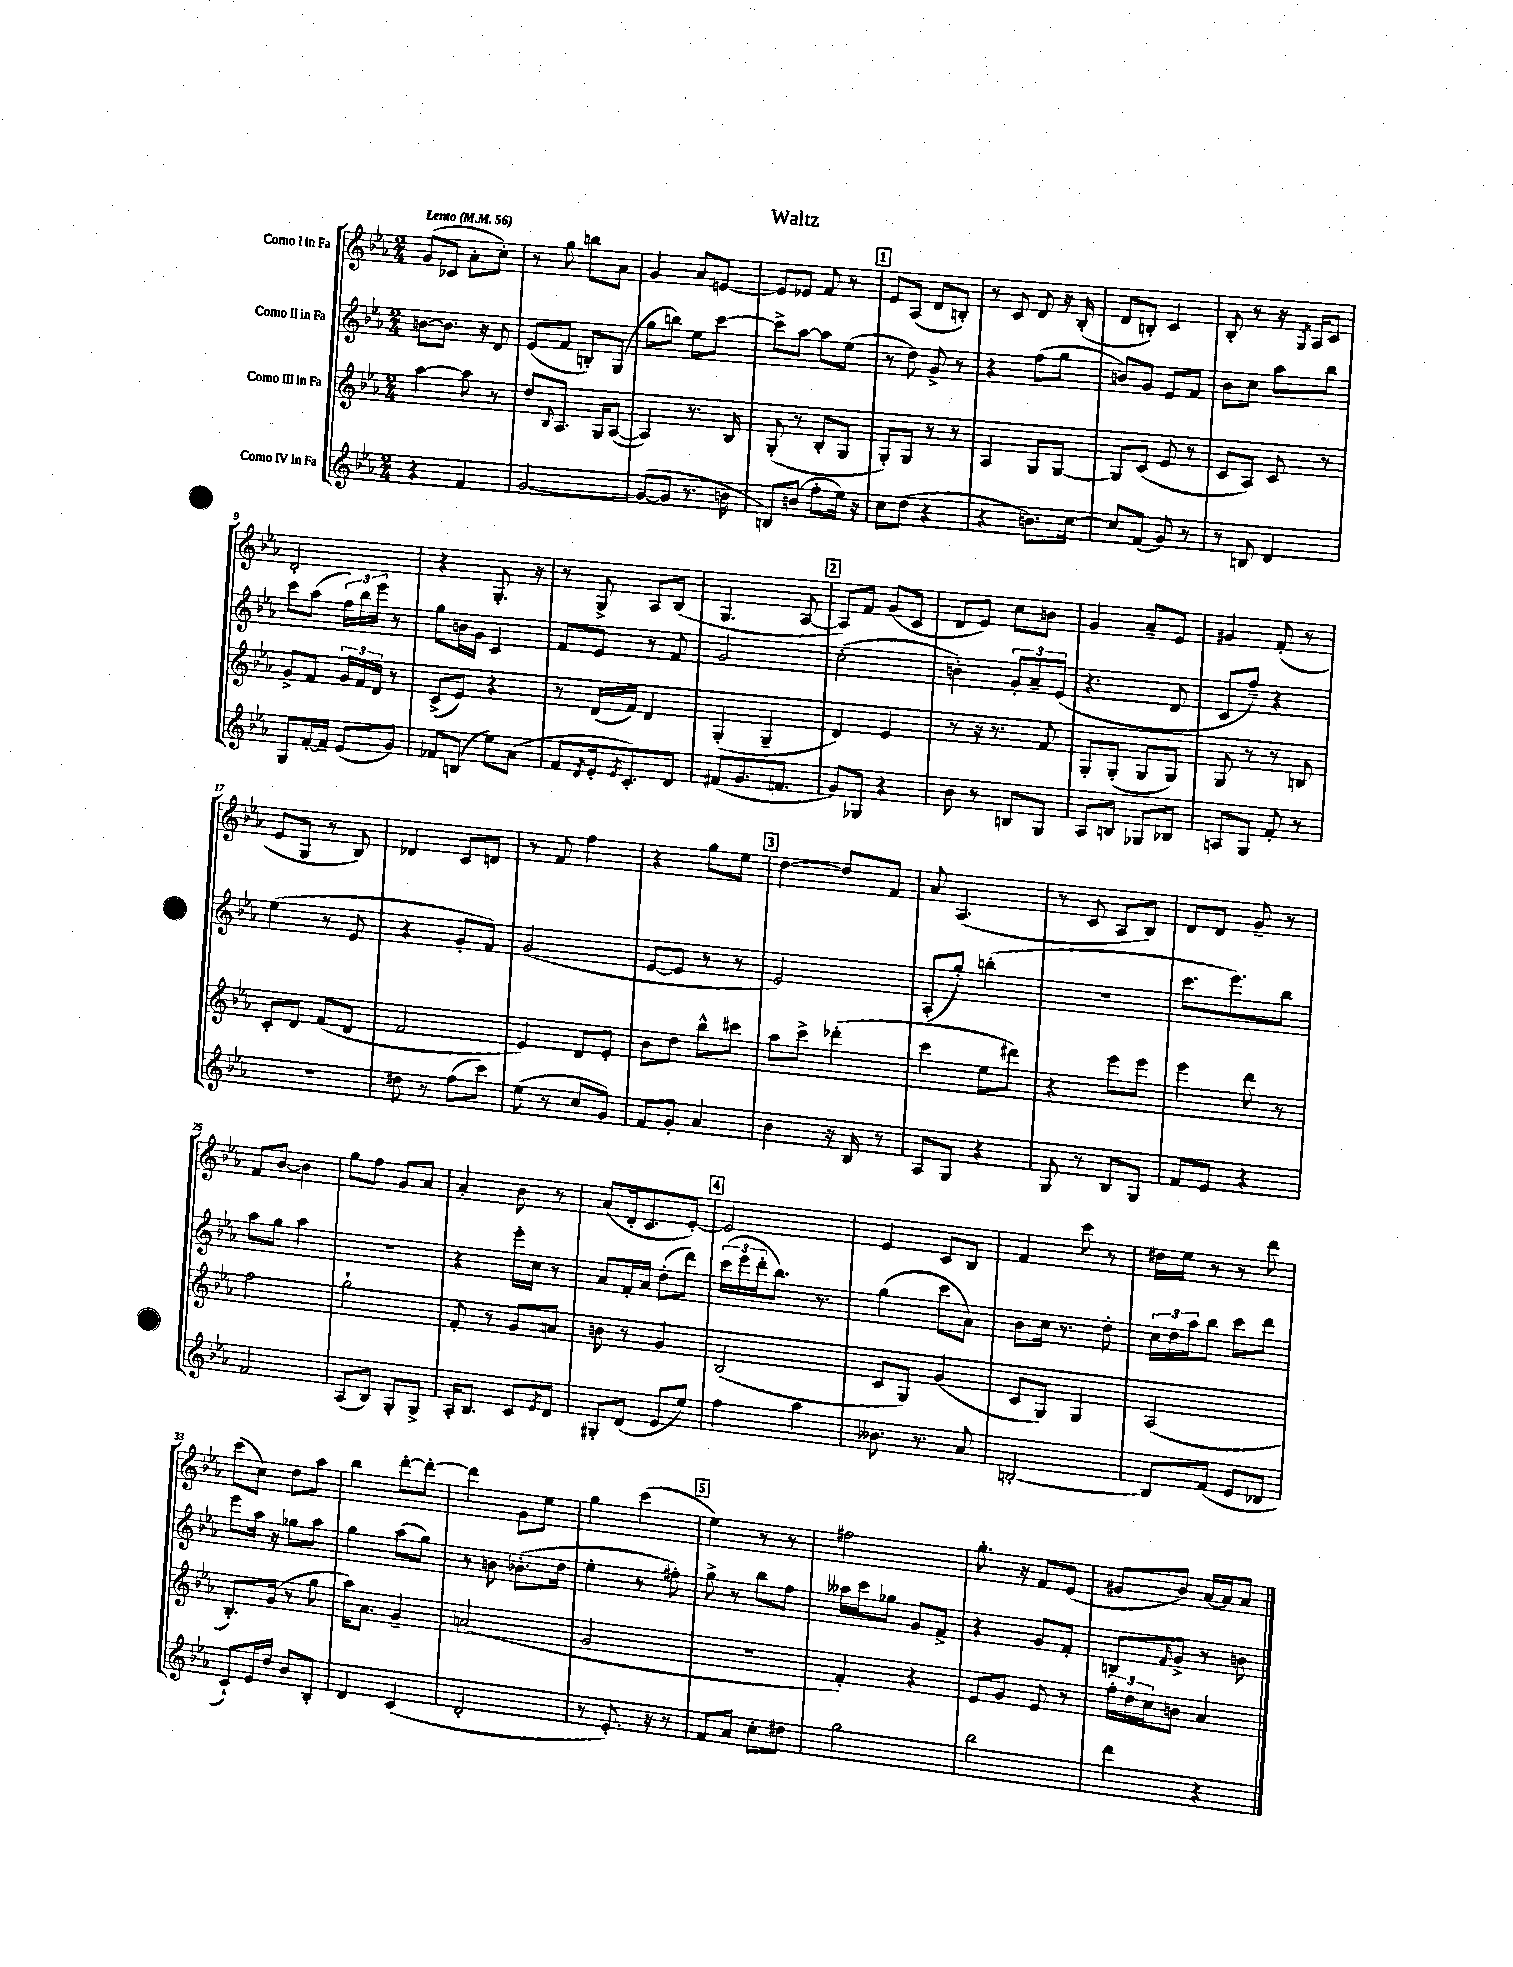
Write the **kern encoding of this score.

**kern	**kern	**kern	**kern
*staff4	*staff3	*staff2	*staff1
*clefG2	*clefG2	*clefG2	*clefG2
*k[b-e-a-]	*k[b-e-a-]	*k[b-e-a-]	*k[b-e-a-]
*M2/4	*M2/4	*M2/4	*M2/4
*MM56	*MM56	*MM56	*MM56
4r	[4aa-	[8b	(8g
.	.	8.b]	8c-
4f	8aa-]	.	8a-'
.	.	16r	.
.	8r	8d	8cc')
=	=	=	=
[2g	8dd	(8e-	8r
.	8qqB-	.	.
.	8.A-	8f	8gg
.	.	8B')	8bb
.	16G	.	.
.	([8A-	(8G	8a-
=	=	=	=
(8g_	4A-])	8gg	4g
8g]	.	8bb)	.
8.r	8.r	8ee-	8a-
.	.	[8ccc	[8e
16b	16B-	.	.
=	=	=	=
8B)	(8G'	8ccc^]	8e]
(8b	8r	[8aa-	8e-
8ff'	8B-'	8aa-]	8f
16ee-)	8G	(8ee-	8r
16r	.	.	.
=	=	=	=
8cc	8G')	8r	8e-
(8dd	8G	8dd)	(8A-
4r	8r	8g^	8d
.	8r	8r	8B')
=	=	=	=
4r	4A-	4r	8r
.	.	.	8c
8.b)	8G	(8ff	8d
.	[8G	8gg	16r
[16cc	.	.	(16B-'
=	=	=	=
8cc]	8G]	8b)	8d
(8f	(8c	8g	8B')
8g)	8e-	8e-	4c
8r	8r	8f	.
=	=	=	=
8r	8c	8b-	8B-'
8B	8A-)	8cc	8r
4d	8c	8aa-	16r
.	.	.	8qG
.	.	.	16A-
.	8r	8bb-	8c
=	=	=	=
8G	8g^	8ccc	2d'
[16f'	8f	(8aa-	.
16f~]	.	.	.
(8e-	24g	24ff)	.
.	24f	24bb-	.
.	24d	24eee-	.
8g)	8r	8r	.
=	=	=	=
8f-	(8c^	8gg	4r
(8B	8e-)	16b	.
.	.	16g	.
8ee-)	4r	4c	8.G'
(8a-	.	.	.
.	.	.	16r
=	=	=	=
8f	8r	8f	8r
8qd	.	.	.
16e-'	(16d	8e-	8G^
8qe-	.	.	.
8.c')	16f)	.	.
.	4d	8r	8A-
8d	.	8f	(8B-
=	=	=	=
(8f#	(4G'	2g	4.G
8.g	.	.	.
.	4G~	.	.
8.f	.	.	.
.	.	.	[8A-
=	=	=	=
8g)	4d)	(2cc'	8A-])
8G-	.	.	8f
4r	4e-	.	(8g
.	.	.	8c
=	=	=	=
8b-	8r	4b')	8d
8r	16r	.	8e-)
.	8.r	.	.
8B	.	12g'	8cc
.	.	12a-~	.
8G	8f	.	8b
.	.	(12e-	.
=	=	=	=
8A-	8G'	4.r	4g
8B	(8G'	.	.
8G-	8G	.	8a-~
8B-	8G)	8d	8e-
=	=	=	=
8A	8G	8c	4g#
8G	8r	8ff~)	.
8f'	8r	4r	(8f'
8r	8B	.	8r
=	=	=	=
2r	8c'	(4ee-	8e-
.	8d	.	8G
.	(8f	8r	8r
.	8d	8e-	8B-)
=	=	=	=
8dd#	2f	4r	4d-
8r	.	.	.
(8ff	.	8g'	8c
8ccc)	.	8f)	8d
=	=	=	=
(8ee-	4e-)	(2g	8r
8r	.	.	8f
8cc	8d	.	4ff
8g)	8e-'	.	.
=	=	=	=
8f	8b-	[8e-	4r
8g'	8dd	8e-]	.
4a-	8bb-^^	8r	8gg
.	8ccc#	8r	8ee-
=	=	=	=
4b-	8aa-	2e-)	[4dd
.	8ccc^	.	.
16r	(4ddd-'	.	8dd]
16B-	.	.	.
8r	.	.	8f
=	=	=	=
8A-	4ccc	(8A-'	8a-
8G	.	8gg')	(4.A-
4r	8ee-	(4bb'	.
.	8ddd#)	.	.
=	=	=	=
8G	4r	2r	8r
8r	.	.	8c
8B-	8eee-	.	8A-
8G	8eee-	.	8B-)
=	=	=	=
8f	4eee-	8.ccc	8d
8e-	.	.	8d
.	.	8.eee-)	.
4r	8ddd	.	8g~
.	8r	8bb-	8r
=	=	=	=
2f	2ff	8aa-	8f
.	.	8gg	[8b-
.	.	4aa-	4b-]
=	=	=	=
(8A-	2gg`	2r	8gg
8B-)	.	.	8ff
8G'	.	.	8g
8G^	.	.	8a-
=	=	=	=
16A-'	8f'	4r	4a-'
8.B-	.	.	.
.	8r	.	.
8c	8g	16eee-'	8b-
.	.	16cc	.
8qe-	.	.	.
8d	8a	8r	8r
=	=	=	=
8G#'	8b	8a-	(8a-
(8d	8r	16f'	16d'
.	.	16a-	8.c
8e-	4g	(8dd'	.
8ee-)	.	8ddd)	[8e-')
=	=	=	=
4ff	(2B-	(24ccc	2e-]
.	.	24eee-	.
.	.	24ddd'	.
.	.	8.bb-)	.
4aa-	.	.	.
.	.	8.r	.
=	=	=	=
8.b--	8c	(4gg	4e-
.	8G)	.	.
8.r	.	.	.
.	(4g	8ccc	8c
8a-	.	8a-)	8B-
=	=	=	=
[2B'	8c	8b-	4f
.	8G)	16cc	.
.	.	8.r	.
.	4G	.	8ccc
.	.	8dd'	8r
=	=	=	=
8B]	(2A-	24cc	16dd#
.	.	24dd	.
.	.	.	16ee-
.	.	24aa-	.
(8f	.	8bb-	8r
8e-	.	8ccc	8r
8d-	.	8ddd	8ddd
=	=	=	=
8c`)	8.B-')	8eee-	(8ccc
16e-	.	16aa-	8cc)
16dd	(16g	16r	.
8b-	8r	8gg-	8dd
8B-'	8gg	8aa-	8aa-
=	=	=	=
4d	16aa-)	4gg	4bb-
.	8.a-	.	.
(4c	4g~	(8aa-	[8ddd'
.	.	8gg)	8ddd'_
=	=	=	=
2d'	(2a	8r	4ddd]
.	.	8b	.
.	.	(8.b-'	8g
.	.	.	8ee-
.	.	16dd	.
=	=	=	=
8r	2g	4ee-'	4gg
8.e-')	.	.	.
.	.	8r	(4ccc
16r	.	.	.
8r	.	8ff#')	.
=	=	=	=
8f	2r	8gg^	4ee-)
8a-	.	8r	.
8cc'	.	8bb-	8r
8dd#	.	8ff	8r
=	=	=	=
2gg	4f')	16aa--	2ff#
.	.	16ccc	.
.	.	8gg-	.
.	4r	8g	.
.	.	8f^	.
=	=	=	=
2bb-	8e-	4r	8.gg'
.	8g	.	.
.	.	.	16r
.	8e-	8g	8f
.	8r	8f'	(8e-
=	=	=	=
4ddd	24ff'	8B	8g#
.	24dd	.	.
.	24cc	.	.
.	.	16qqf	.
.	8b	8g^	8b-)
4r	4a-	8r	[16a-
.	.	.	16a-]
.	.	8b	8a-
==	==	==	==
*-	*-	*-	*-
